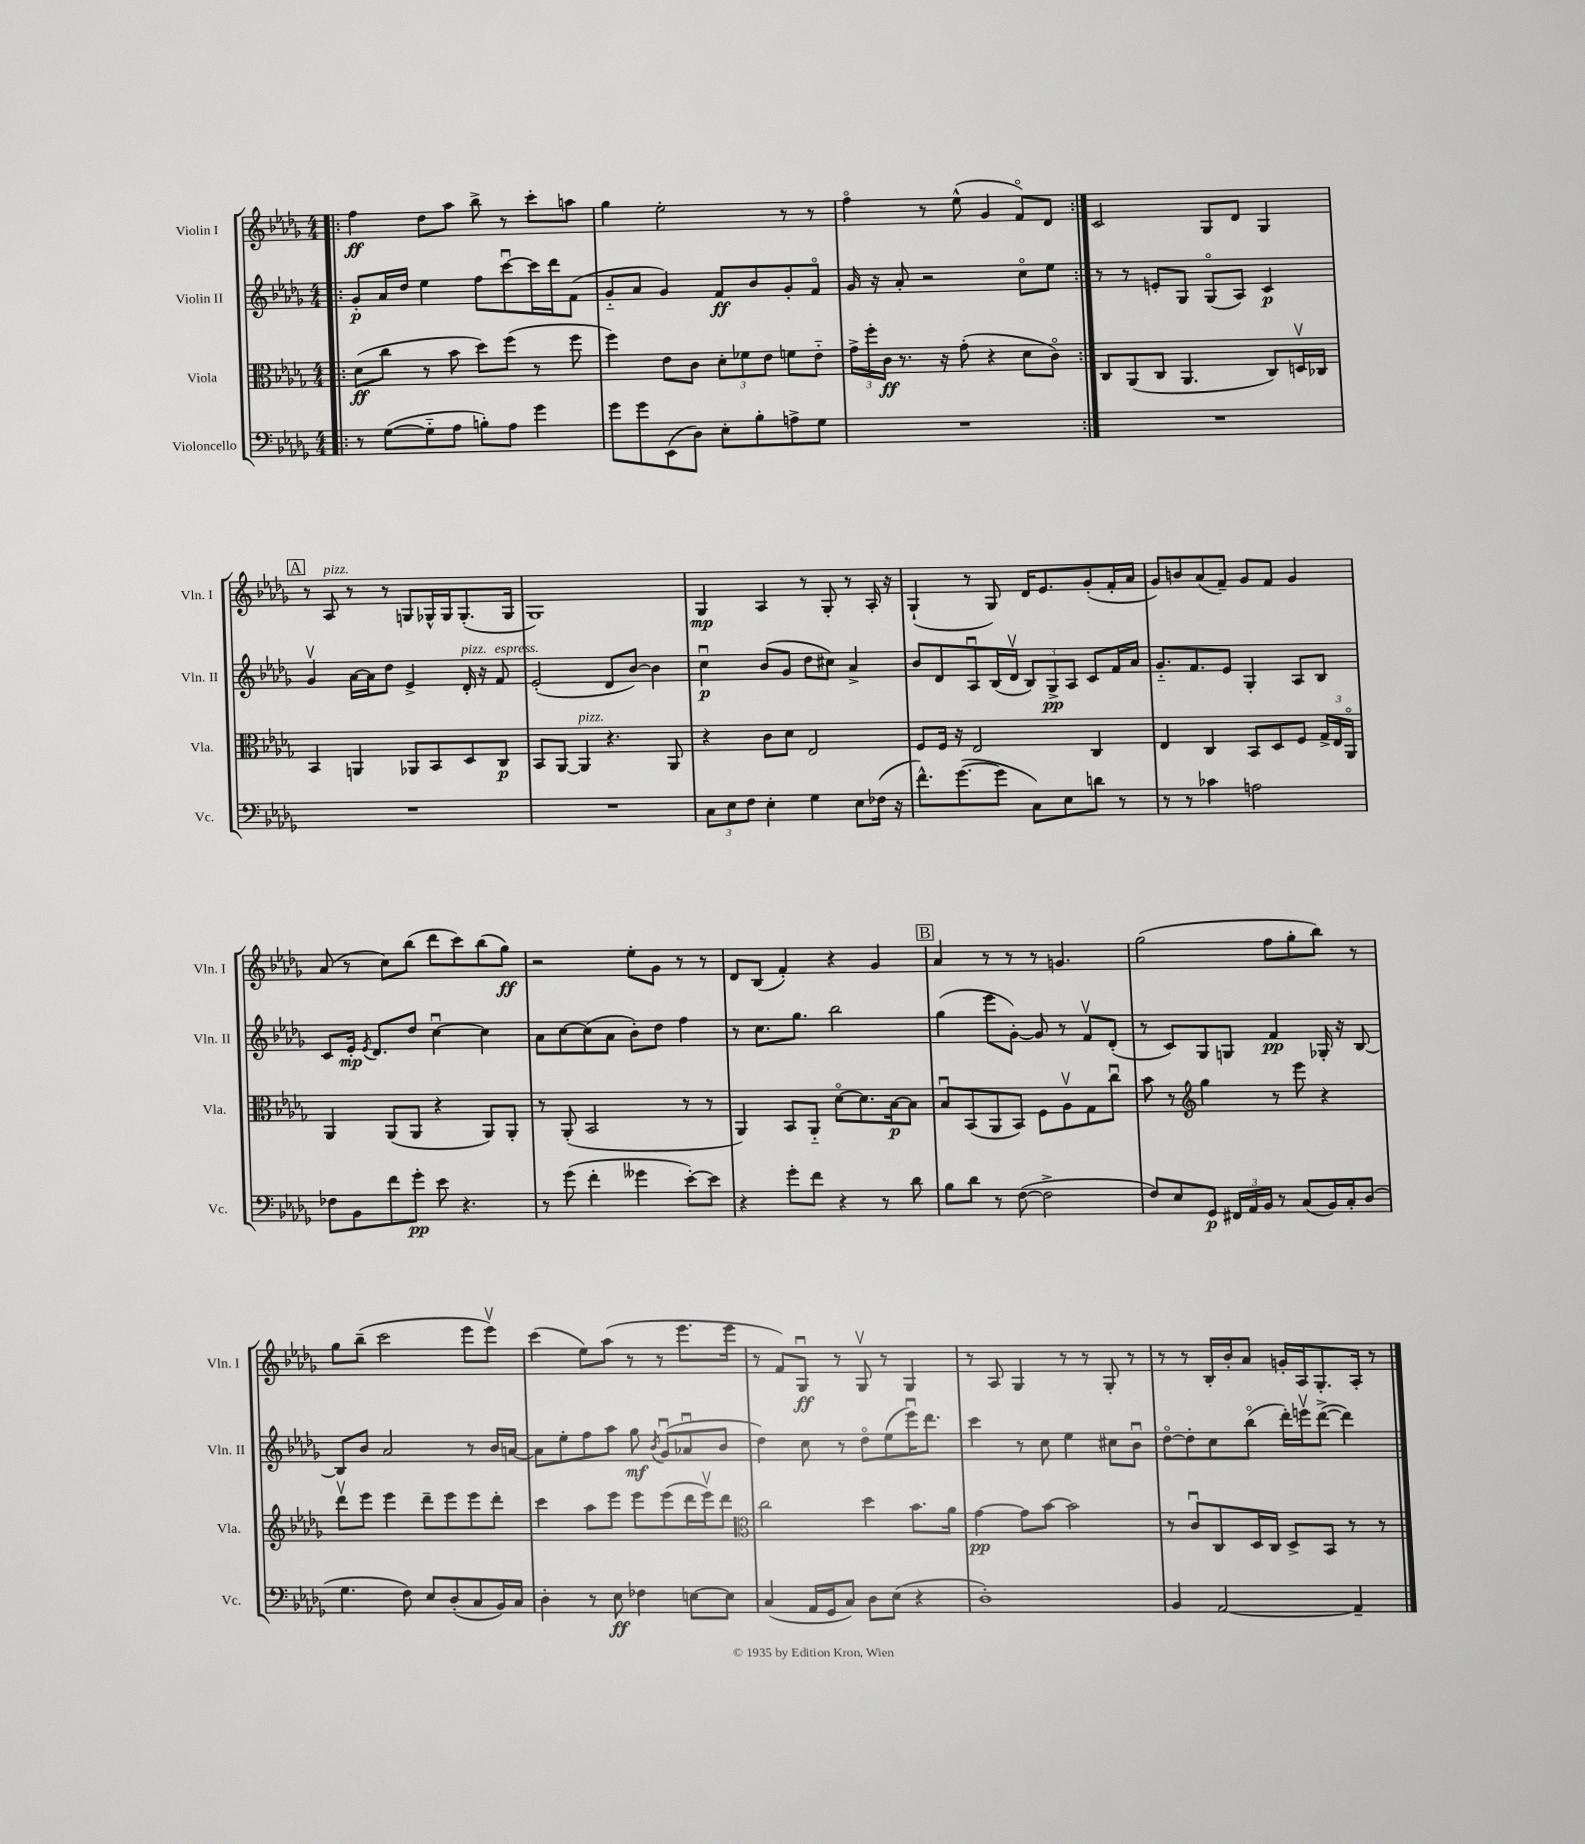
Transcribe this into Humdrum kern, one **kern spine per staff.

**kern	**kern	**kern	**kern
*staff4	*staff3	*staff2	*staff1
*clefF4	*clefC3	*clefG2	*clefG2
*k[b-e-a-d-g-]	*k[b-e-a-d-g-]	*k[b-e-a-d-g-]	*k[b-e-a-d-g-]
*M4/4	*M4/4	*M4/4	*M4/4
=!|:	=!|:	=!|:	=!|:
8r	(8d-	8g-'	4ff
([8G-	8cc	16a-	.
.	.	16dd-	.
8G-'~]	8r	4ee-	8dd-
8A-	8b-	.	8aa-
8B')	8dd-)	8ff	8bb-^
8A-	(8ff	[8cccu	8r
4g-	8r	16ccc]	8ccc'
.	.	16ddd-	.
.	8ff	(8f	8aa
=	=	=	=
8g-	4ff)	8g-'~	4gg-
8g-	.	8a-	.
(8EE-	8e-	4g-)	2ee-'
8D-)	8c	.	.
8E-'	12d-'	8f	.
.	12f-	.	.
8B-'	.	8b-	.
.	12e-	.	.
8A^	8f	8g-'	8r
8G-	8e-'~	8fo	8r
=	=	=	=
1r	24g-^	16g-	4ffo
.	24ff'	.	.
.	.	16r	.
.	24c	.	.
.	8.r	8a-'	.
.	.	2r	8r
.	16r	.	.
.	(8g-'	.	(8ee-^^
.	4r	.	4g-
.	8d-	8cco	8fo)
.	8co)	8ee-	8d-
=:|!	=:|!	=:|!	=:|!
1r	8C	8r	2c
.	(8AA-	8r	.
.	8C	8e'	.
.	4.AA-	8G-	.
.	.	(8G-o	8G-
.	.	8A-)	8d-
.	8C)	4c	4G-
.	16Dv	.	.
.	16C-	.	.
=	=	=	=
1r	4BB-	4g-v	8r
.	.	.	8A-
.	4AA	[16a-	8r
.	.	16a-]	.
.	.	8dd-	8r
.	8AA-	4e-^	8G
.	8BB-	.	16G-^^
.	.	.	16G-
.	8D-	16d-'	(8.G-'
.	.	16r	.
.	8C	8f	.
.	.	.	16G-
=	=	=	=
1r	8BB-	(2e-'	1G-)
.	[8AA-	.	.
.	4AA-]	.	.
.	4.r	8d-	.
.	.	[8b-)	.
.	.	4b-]	.
.	8AA-	.	.
=	=	=	=
12C	4r	4ccu	4G-
12E-	.	.	.
12F	.	.	.
4E-'	8c	(8b-	4A-
.	8d-	8g-	.
4G-	2E-	8dd-	8r
.	.	8cc#)	8G-'
8E-	.	4a-^	8r
(16F-	.	.	16A-'
16r	.	.	16r
=	=	=	=
8.f^^)	8F	8b-	(4G-`
.	16F	8d-	.
([8.g-	16r	.	.
.	2E-	8A-u	8r
8g-]	.	(16B-	8G-)
.	.	16d-v	.
8C)	.	12B-)	16d-
.	.	.	8.e-
.	.	12G-^	.
8E-	.	.	.
.	.	12A-	.
8d	4C	8c	(8g-'
8r	.	16f	16f'
.	.	16a-	16a-
=	=	=	=
8r	4E-	8.g-'~	8g-)
8r	.	.	8b
.	.	8.f	.
4c-	4C	.	(8a-
.	.	8e-	8f~)
2A	8BB-	4G-'	8g-
.	8D-	.	8f
.	8F	8A-	4g-
.	24G-^	8B-	.
.	24E-	.	.
.	24AA-o	.	.
=	=	=	=
8F-	4AA-	8c	(8a-
8BB-	.	16e-'	8r
.	.	8qe-	.
.	.	8.d-	.
8f	(8AA-	.	8cc)
8g-'	8AA-	8dd-	(8bb-
8e-	4r	[4ccu	8ddd-
4.r	.	.	8ccc)
.	8AA-)	4cc]	(8bb-
.	8AA-'	.	8gg-)
=	=	=	=
8r	8r	8a-	2r
(8g-	(8AA-'	[8cc	.
4f'	2BB-	(8cc]	.
.	.	8a-	.
4g--	.	8b-')	8ee-'
.	.	8dd-	8g-
[8e-')	8r	4ff	8r
8e-]	8r	.	8r
=	=	=	=
4r	4AA-)	8r	8d-
.	.	8.cc	(8B-
8g-'	8BB-	.	4f')
.	.	8.gg-	.
8f	8AA-'~	.	.
4r	[8d-o	2bb-	4r
.	8.d-]	.	.
8r	.	.	4g-
.	[16B-	.	.
8d-	8B-]	.	.
=	=	=	=
8B-	8B-u	(4gg-	4a-
8d-	(8BB-	.	.
8r	8AA-	8eee-	8r
([8F	8BB-)	[8g-')	8r
2F^]	8F	8g-]	8r
.	8A-v	8r	4.g
.	8G-	8fv	.
.	8ccu	(8d-'	.
=	=	=	=
8F)	8b-	8r	(2gg-
8E-	8r	8c)	.
*	*clefG2	*	*
8GG-	4gg-	8G-	.
24FF#	.	8G	.
24AA-	.	.	.
24BB-	.	.	.
8r	8r	4f	8ff
(8C	8eee-	.	8gg-'
16BB-)	4r	16G-'	8bb-)
16C'	.	16r	.
(8D-	.	[8B-	8r
=	=	=	=
4.G-	8ddd-v	8B-]	8gg-
.	8eee-	8b-	(8bb-~
.	4eee-	2a-	2ccc
8F)	.	.	.
8E-	8ddd-~	.	.
(8D-'	8eee-	.	.
8C	8eee-	8r	8eee-
16BB-)	8ddd-'	16b-	8eee-v)
16C	.	[16a	.
=	=	=	=
4D-'	4ccc	8a]	(4ccc
.	.	8ee-'	.
8r	8aa-	8ff	8ee-)
8E-	8eee-	8aa-	(8aa-
4F-	8eee-	8gg-	8r
.	.	8qb-	.
.	(8eee-	(8g-u	8r
[8E	16ddd-	8a-u	8.eee-
.	16eee-v)	.	.
8E]	8ddd-	8b-	.
.	.	.	16eee-
=	=	=	=
*	*clefC3	*	*
(4C	2cc	4dd-)	8r
.	.	.	8f)
16AA-	.	8cc	8G-u
16GG-	.	.	.
8C)	.	8r	8r
8D-	4dd-	8dd-o	8G-v
(8E-	.	(8ee-	8r
4r	8.b-	16eee-u)	4G-
.	.	8.ddd-	.
.	16a-	.	.
=	=	=	=
1D-')	[4g-	4ccc	8r
.	.	.	8A-
.	8g-]	8r	4G-
.	[8b-	8cc	.
.	2b-]	4ee-	8r
.	.	.	8r
.	.	8cc#	8G-'
.	.	8b-u	8r
=	=	=	=
4BB-	8r	[8dd-o	8r
.	8cu	8dd-']	8r
[2AA-	8C	8cc	16B-'
.	.	.	16b-'
.	16D-	(8bb-o	8a-
.	16C	.	.
.	8D-^	16ddd-')	16g'
.	.	16eeev	16A-
.	8BB-	([8ddd-^	8.G-'
4AA-~]	8r	4ddd-])	.
.	.	.	16A-'
.	8r	.	8r
==	==	==	==
*-	*-	*-	*-
